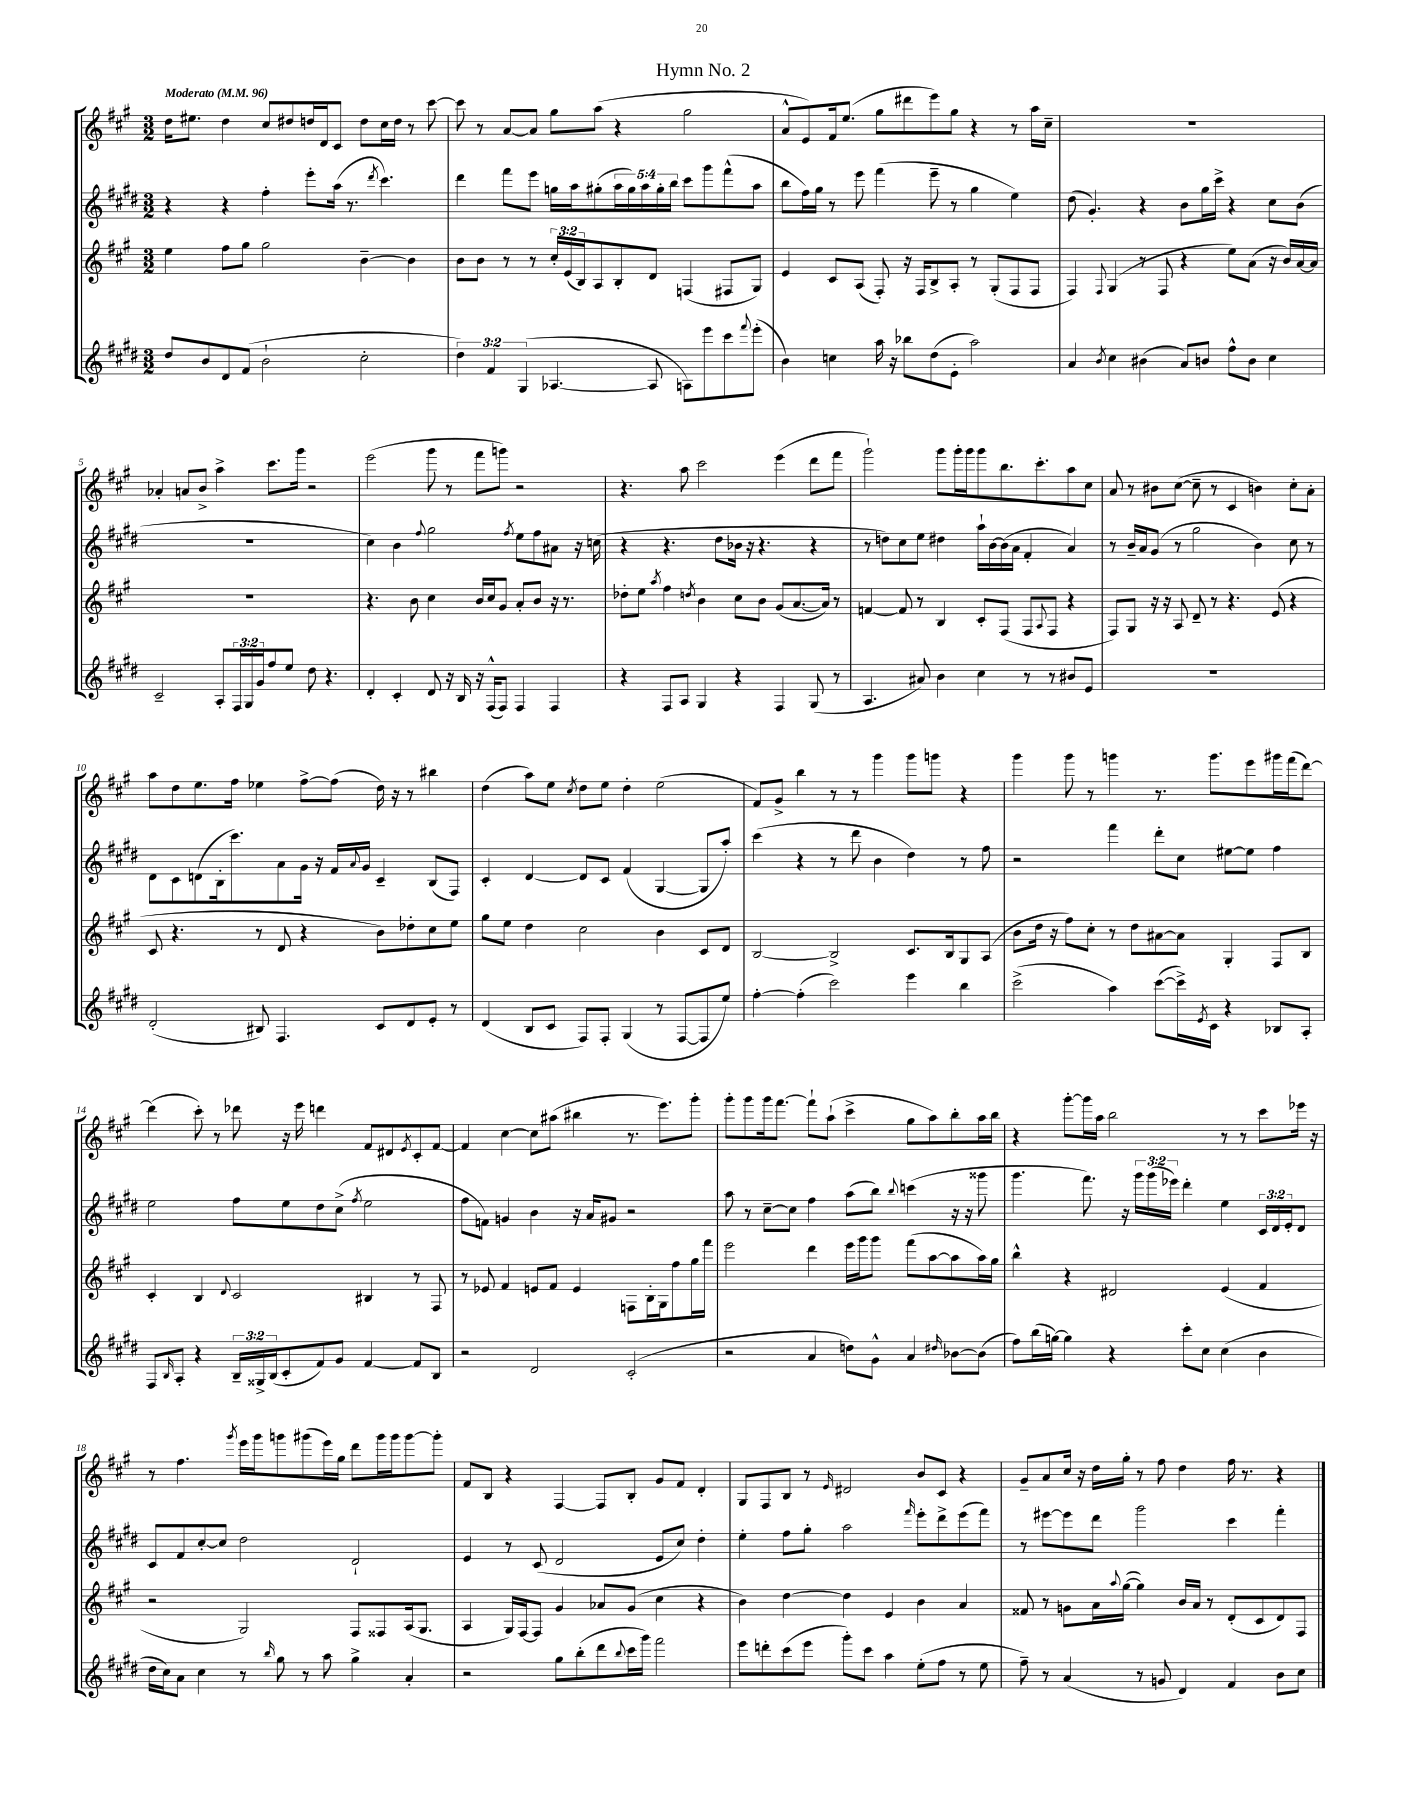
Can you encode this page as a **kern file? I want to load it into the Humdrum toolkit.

**kern	**kern	**kern	**kern
*part4	*part3	*part2	*part1
*staff4	*staff3	*staff2	*staff1
*clefG2	*clefG2	*clefG2	*clefG2
*k[f#c#g#d#]	*k[f#c#g#]	*k[f#c#g#d#]	*k[f#c#g#]
*M3/2	*M3/2	*M3/2	*M3/2
*MM96	*MM96	*MM96	*MM96
=1	=1	=1	=1
!	!	!	!LO:TX:a:B:t=Moderato
8dd#/L	4ee\	4r	16dd\KL
.	.	.	8.ee#X\J
8b/	.	.	.
8d#/	8ff#\L	4r	4dd\
(8f#/J	8gg#\J	.	.
2b`\	2gg#\	4ff#'\	8cc#/L
.	.	.	8dd#X/
.	.	8eee'\L	16ddn/L
.	.	.	16d/J
.	.	(16aa\Jk	8c#/J
.	.	8.r	.
2cc#'\	[4b~\	.	8dd\L
.	.	8qddd#/	.
.	.	4.ccc#\)	16cc#\L
.	.	.	16dd\JJ
.	4b\]	.	8r
.	.	.	[8ccc#\
=2	=2	=2	=2
6dd#\)	8b\L	4ddd#\	8ccc#\]
.	8b\J	.	8r
6f#/	.	.	.
.	8r	8fff#\L	[8a/L
(6G#/	.	.	.
.	8r	8eee\J	8a/J]
[4.A-X/	24cc#'/LL	16ggn\LL	8gg#\L
.	(24e/	.	.
.	.	16aa\J	.
.	24B/J)	.	.
.	8A/	(8gg#X'\	(8aa\J
.	8B'/	20aa\L	4r
.	.	20gg#\)	.
.	.	20aa\	.
8A-/]	8d/J	.	.
.	.	20gg#'\	.
.	.	20bb\JJ	.
8An\L)	(4Fn/	8ccc#\L	2gg#\
8eee\	.	8ggg#\	.
8ccc#\	8F#X/L	(8fff#^^\	.
8qqfff#/	.	.	.
(8eee'\J	8G#/J)	8aa\J	.
=3	=3	=3	=3
4b\)	4e/	8bb\L	8a^^/L
.	.	16ff#\L)	8e/)
.	.	16gg#\JJ	.
4ccn\	8c#/L	8r	16f#/k
.	.	.	(8.ee/J
.	(8A/J	8eee\	.
16aa\	8F#'/)	(4fff#\	8gg#\L
16r	.	.	.
8bb-X\L	16r	.	8ddd#X\
.	16F#/KL	.	.
(8dd#\	8B^/	8eee~\	8eee\)
8e'\J	8A'/J	8r	8gg#\J
2aa\)	8r	4gg#\	4r
.	(8G#'/L	.	.
.	8F#/	4ee\)	8r
.	8F#/J	.	16aa\LL
.	.	.	16cc#~\JJ
=4	=4	=4	=4
4a/	4F#/)	(8dd#\	1.r
.	.	4.g#'/)	.
8qb/	8qqF#/	.	.
4cc#\	(4G#/	.	.
(4b#X\	8r	4r	.
.	8F#/	.	.
8a/L)	4r	8b\L	.
8bn/J	.	16gg#\L	.
.	.	16ccc#^\JJ	.
8ff#^^\L	8ee\L)	4r	.
8b\J	(8a\J	.	.
4cc#\	16r	8cc#\L	.
.	16b/LL)	.	.
.	[16a/	(8b\J	.
.	16a/JJ]	.	.
!!LO:LB:g=z
=5	=5	=5	=5
2c#~/	1.r	1.r	4a-X'/
.	.	.	8an/L
.	.	.	8b^/J
8A'/L	.	.	4aa^\
24F#/L	.	.	.
24G#/	.	.	.
24g#/J	.	.	.
8ff#/	.	.	8.ccc#\L
8ee/J	.	.	.
.	.	.	16ggg#\Jk
8dd#\	.	.	2r
4.r	.	.	.
=6	=6	=6	=6
4d#'/	4.r	4cc#\)	(2eee\
4c#'/	.	4b\	.
.	8b\	.	.
.	.	8qqff#/	.
8d#/	4cc#\	2gg#\	8ggg#\
16r	.	.	8r
16B/	.	.	.
16r	16b/LL	.	8fff#\L
(16F#^^/KL	16cc#/J	.	.
8F#/J)	8g#/J	.	8gggn\J)
.	.	8qff#/	.
4F#/	8a'/L	8ee\L	2r
.	8b/J	8ff#\	.
4F#/	16r	8a#X\J	.
.	8.r	.	.
.	.	16r	.
.	.	(16ccn\	.
=7	=7	=7	=7
4r	8dd-X'\L	4r	4.r
.	8ee\J	.	.
.	8qaa/	.	.
8F#/L	4ff#\	4.r	.
8A/J	.	.	8aa\
.	8qddn/	.	.
4G#/	4b\	.	2ccc#\
.	.	8dd#\L	.
4r	8cc#\L	16b-X\Jk	.
.	.	16r	.
.	8b\J	4.r	.
4F#/	(8g#/L	.	(4eee\
.	[8.a/	.	.
(8G#/	.	4r	8ddd\L
.	16a/Jk])	.	.
8r	8r	.	8fff#\J
=8	=8	=8	=8
4.A/	[4fn/	8r	2ggg#`\)
.	.	8ddn\L)	.
.	8f/]	8cc#\	.
8a#X/)	8r	8ee\J	.
4b\	4B/	4dd#X\	8ggg#\L
.	.	.	16ggg#'\L
.	.	.	16ggg#\J
4cc#\	8c#'/L	16aa`\LL	8ggg#\
.	.	[16b\	.
.	(8F#/J	(16b\]	8.bb\
.	.	16a\JJ	.
8r	8F#/L	4f#'/	.
.	.	.	8.ccc#'\
.	8qqA/	.	.
8r	8F#/J	.	.
8b#X/L	4r	4a/)	8aa\
8e/J	.	.	8cc#\J
=9	=9	=9	=9
1.r	8F#/L)	8r	8a/
.	8G#/J	16b~/LL	8r
.	.	16a/J	.
.	16r	(8g#/J	8b#X\L
.	16r	.	.
.	8A/	8r	([8cc#\J
.	8d~/	2gg#\	8cc#~\]
.	8r	.	8r
.	4.r	.	4c#/
.	.	4b\)	4bn\)
.	(8e/	.	.
.	4r	8cc#\	8cc#'\L
.	.	8r	8a'\J
!!LO:LB:g=z
=10	=10	=10	=10
(2d#'/	8c#/	8d#\L	8aa\L
.	4.r	8c#\	8dd\
.	.	(8dn\	8.ee\
.	.	16B'\k	.
.	.	8.ccc#\)	16ff#\Jk
8B#X/)	8r	.	4ee-X\
4.F#/	8d/	8a\	.
.	4r	16g#\Jk	[8ff#^\L
.	.	16r	.
.	.	16f#/LL	(8ff#\J]
.	.	8qqa/	.
.	.	16g#/JJ	.
8c#/L	8b\L)	4c#~/	16dd\)
.	.	.	16r
8d#/	8dd-X'\	.	8r
8e'/J	8cc#\	(8B/L	4bb#X\
8r	8ee\J	8F#/J)	.
=11	=11	=11	=11
(4d#/	8gg#\L	4c#'/	(4dd\
.	8ee\J	.	.
8B/L	4dd\	[4d#/	8aa\L)
8c#/J	.	.	8ee\J
.	.	.	8qcc#/
8F#/L)	2cc#\	8d#/L]	8dd\L
8F#'/J	.	8c#/J	8ee\J
(4G#/	.	(4f#/	4dd'\
8r	4b\	[4G#/	(2ee\
[8F#/L	.	.	.
8F#/]	8c#/L	8G#/L]	.
8ee/J)	8d/J	8aa'/J)	.
=12	=12	=12	=12
[4ff#'\	[2B/	(4ccc#\	8f#/L)
.	.	.	8g#^/J
(4ff#'\]	.	4r	4bb\
2ccc#\)	2B^/]	8r	8r
.	.	8ddd#\	8r
.	.	4b\	4ggg#\
4eee\	8.c#/L	4dd#\)	8ggg#\L
.	.	.	8gggn\J
.	16B/k	.	.
4bb\	8G#/	8r	4r
.	(8A/J	8ff#\	.
=13	=13	=13	=13
(2ccc#^\	8b\L	2r	4ggg#\
.	16dd\Jk	.	.
.	16r	.	.
.	8ff#\L)	.	8ggg#\
.	8cc#'\J	.	8r
4aa\)	8r	4fff#\	4gggn\
.	8dd\L	.	.
([8ccc#\L	[8a#X\	8ddd#'\L	8.r
16ccc#^\L])	8a#\J]	8cc#\J	.
8qe/	.	.	.
16c#\JJ	.	.	8.ggg\L
4r	4G#'/	[8ee#X\L	.
.	.	8ee#\J]	8eee\
8B-X/L	8F#/L	4ff#\	16ggg#X\L
.	.	.	(16fff#\J
8A'/J	8B/J	.	[8ddd\J)
!!LO:LB:g=z
=14	=14	=14	=14
8F#/L	4c#'/	2ee\	(4ddd\]
16qqB/	.	.	.
8A'/J	.	.	.
4r	4B/	.	8ccc#'\)
.	.	.	8r
.	8qqd/	.	.
24B~/LL	2c#/	8ff#\L	8ddd-X\
24G##X^/	.	.	.
(24B/J	.	.	.
8c#'/	.	8ee\	16r
.	.	.	16eee\
8f#/)	.	8dd#\	4dddn\
8g#/J	.	(8cc#^\J	.
.	.	8qff#/	.
[4f#/	4B#X/	2ee\	8f#/L
.	.	.	8d#X/
.	.	.	8qe/
8f#/L]	8r	.	8c#'/
8B/J	8F#/	.	[8f#/J
=15	=15	=15	=15
2r	8r	8ff#\L	4f#/]
.	8e-X/	8fn\J)	.
.	4f#/	4gn/	[4cc#\
2d#/	8en/L	4b\	8cc#\L]
.	8f#/J	.	(8aa#X\J
.	4e/	16r	4bb#X\
.	.	16a/KL	.
.	.	8g#X/J	.
(2c#'/	8Fn\L	2r	8.r
.	16B'\L	.	.
.	16G#\J	.	8.eee\L)
.	8ff#\	.	.
.	16gg#\L	.	8ggg#'\J
.	16fff#\JJ	.	.
=16	=16	=16	=16
2r	2eee\	8aa\	8ggg#'\L
.	.	8r	8ggg#\
.	.	[8cc#~\L	16ggg#\k
.	.	.	[8.fff#\J
.	.	8cc#\J]	.
4a/	4ddd\	4ff#\	8fff#`\L]
.	.	.	(8aa`\J
8ddn\L)	16eee\LL	(8aa\L	4ccc#^\
.	16ggg#\J	.	.
8g#^^\J	8ggg#\J	8bb\J)	.
.	.	8qqbb/	.
4a/	(8fff#\L	(4cccn\	8gg#\L
.	[8aa\	.	8aa\)
16qqdd#X/	.	.	.
[8b-X\L	8aa\]	16r	8bb'\
.	.	16r	.
(8b-\J]	16aa\L)	8ggg##X\	16aa\L
.	16gg#\JJ	.	16bb\JJ
=17	=17	=17	=17
8ff#\L)	4bb^^\	4.ggg#\	4r
(16bb\L	.	.	.
[16ggn\JJ)	.	.	.
4gg\]	4r	.	[8ggg#'\L
.	.	8.fff#\)	16ggg#\L]
.	.	.	16aa\JJ
4r	2d#X/	.	2bb\
.	.	16r	.
.	.	24ggg#\LL	.
.	.	(24ggg#\	.
.	.	24eee-X\JJ)	.
8ccc#'\L	.	4ddd#'\	.
8cc#\J	.	.	.
(4cc#\	(4e/	4ee\	8r
.	.	.	8r
4b\	4f#/	24c#/LL	8ccc#\L
.	.	24d#/	.
.	.	24e'/J	.
.	.	8d#/J	16eee-X\Jk
.	.	.	16r
!!LO:LB:g=z
=18	=18	=18	=18
16dd#\LL	2r	8c#/L	8r
16cc#\J)	.	.	.
8a\J	.	8f#/	4.ff#\
4cc#\	.	[8cc#'/	.
.	.	8cc#/J]	.
.	.	.	8qggg#/
8r	2G#/)	2dd#\	16eee\LL
.	.	.	16ggg#\J
16qqbb/	.	.	.
8gg#\	.	.	8gggn\
8r	.	.	(8ggg#X\
8aa\	.	.	16eee\L)
.	.	.	16gg#\JJ
4gg#^\	8F#/L	2d#`/	8ddd\L
.	8F##X/	.	16ggg#\L
.	.	.	16ggg#\J
4a'/	(16A/k	.	[8ggg#\
.	8.G#/J	.	.
.	.	.	8ggg#'\J]
=19	=19	=19	=19
2r	4A/	4e/	8f#/L
.	.	.	8B/J
.	16G#/LL)	8r	4r
.	[16F#/J	.	.
.	8F#/J]	(8c#/	.
8gg#\L	4g#/	2d#/	[4F#/
(8bb'\	.	.	.
8ddd#\	8a-X/L	.	8F#/L]
8qqbb/	.	.	.
16ccc#\L	(8g#/J	.	8B'/J
16ggg#\JJ)	.	.	.
2fff#\	4cc#\	8e/L	8g#/L
.	.	8cc#/J)	8f#/J
.	4r	4dd#'\	4d'/
=20	=20	=20	=20
8eee\L	4b\)	4ee'\	8G#/L
8dddn'\	.	.	8F#/
(8ccc#\	[4dd\	8ff#\L	8B/J
8eee\J	.	8gg#'\J	8r
.	.	.	16qqe/
8ggg#'\L)	4dd\]	2aa\	2d#X/
8ccc#\J	.	.	.
4aa\	4e/	.	.
.	.	16qqfff#/	.
(8ee'\L	4b\	8eee'\L	8b/L
8ff#\J	.	8ddd#^\	8c#/J
8r	4a/	(8eee\	4r
8ee\	.	8fff#\J)	.
=21	=21	=21	=21
8ff#~\)	8f##X/	8r	8g#~/L
8r	8r	[8eee#X\L	8a/
(4a/	8gn\L	8eee#\]	16cc#/Jk
.	.	.	16r
.	16a\L	8ddd#\J	16dd\LL
.	8qqaa/	.	.
.	([16gg#\JJ	.	16gg#'\JJ
8r	4gg#\])	2ggg#\	8r
8gn/	.	.	8ff#\
4d#/)	16b/LL	.	4dd\
.	16a/JJ	.	.
.	8r	.	.
4f#/	(8d'/L	4ccc#\	16ff#\
.	.	.	8.r
.	8c#/	.	.
8b\L	8d/)	4fff#'\	4r
8cc#\J	8F#/J	.	.
==	==	==	==
*-	*-	*-	*-
